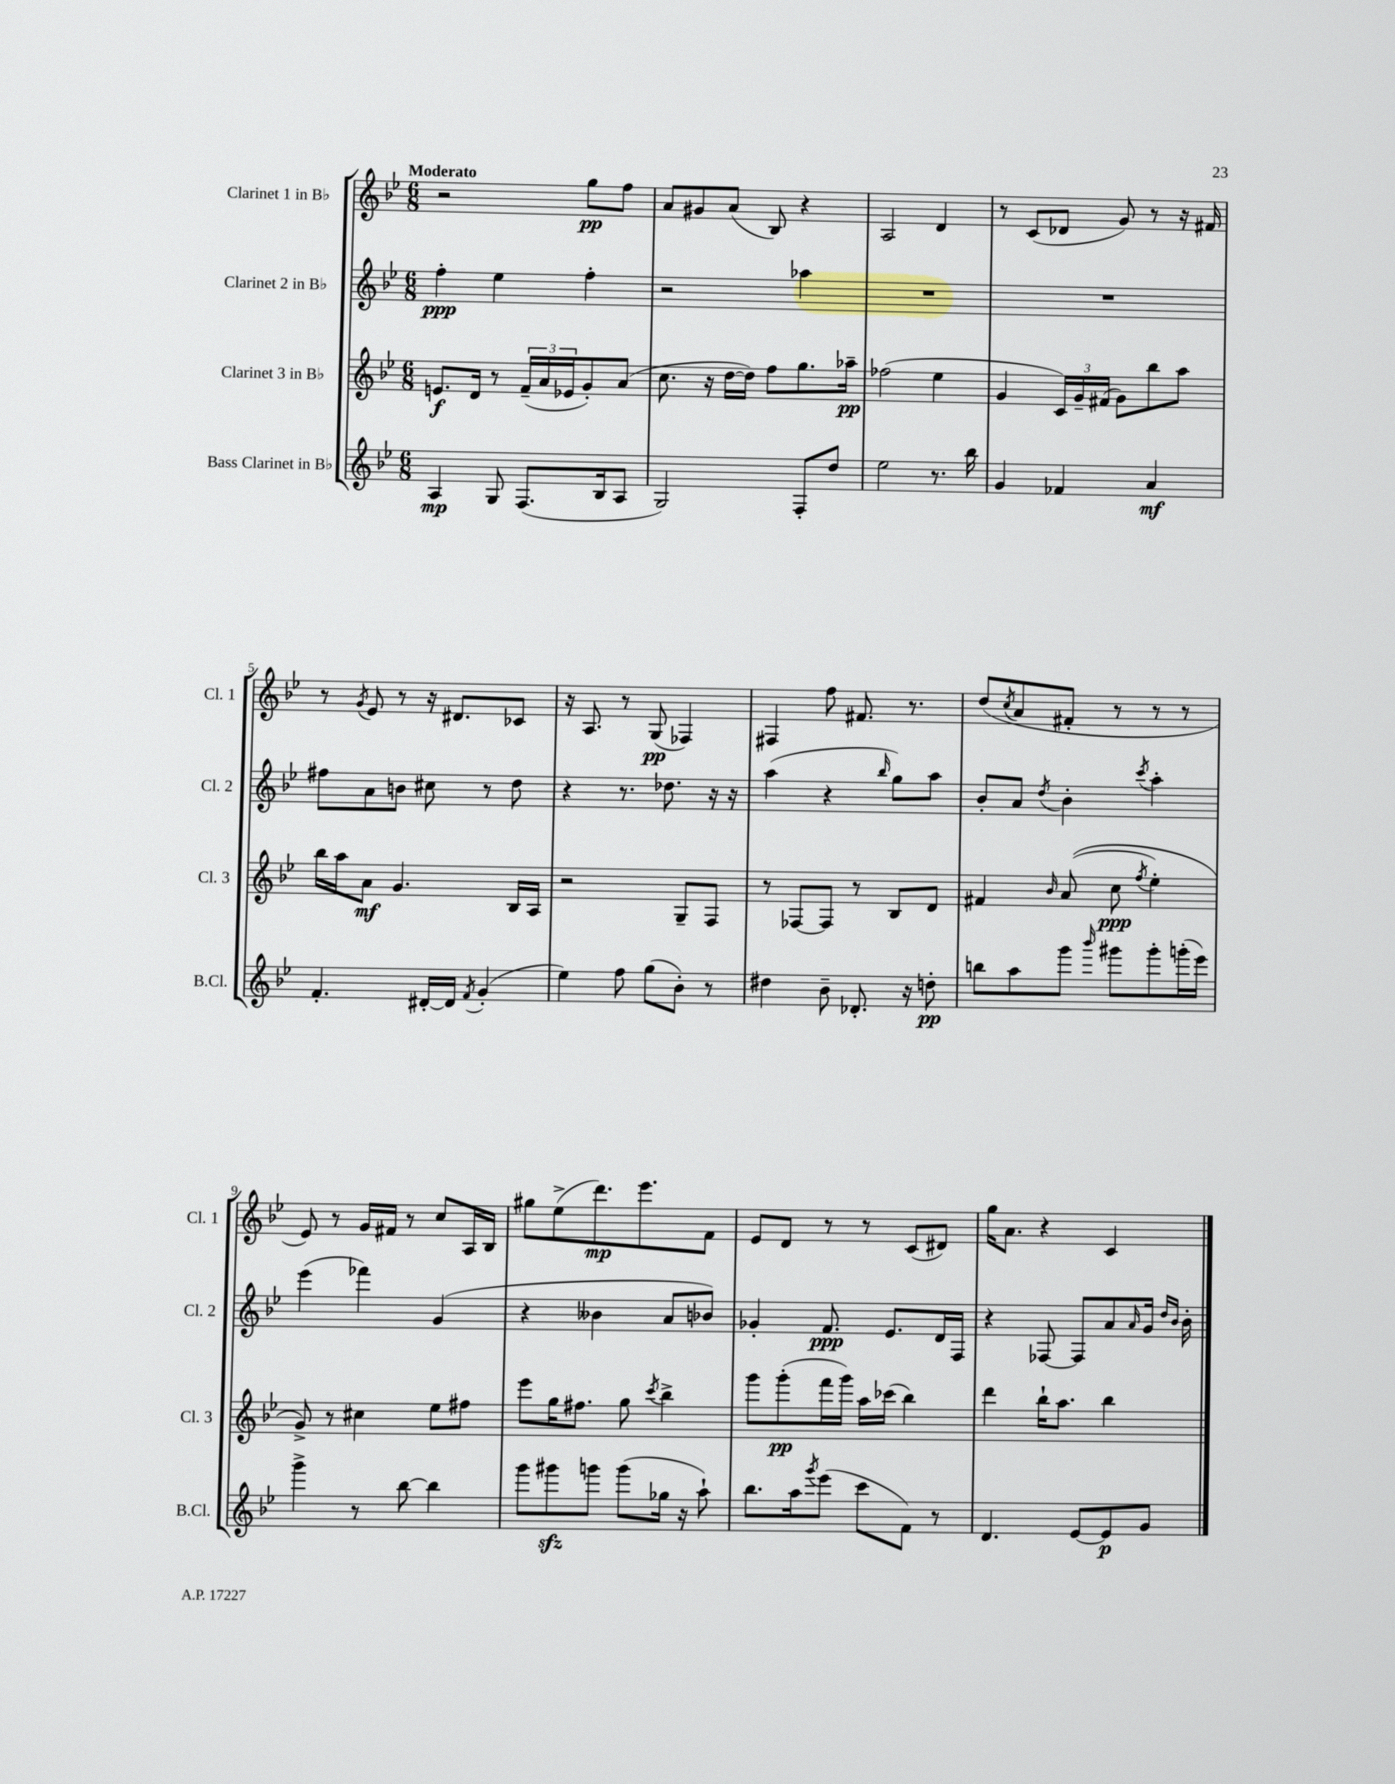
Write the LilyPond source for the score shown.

<<
\new StaffGroup <<
\new Staff = "s0" \with { instrumentName = "Clarinet 1 in Bb" shortInstrumentName = "Cl. 1" } {
    \clef treble \key bes \major \numericTimeSignature \time 6/8 \tempo "Moderato"
    r2 g''8\pp f''8 |
    a'8 gis'8 a'8( bes8) r4 |
    a2 d'4 |
    r8 c'8( des'8 g'8) r8 r16 fis'16 |
    r8 \acciaccatura { g'8 } ees'8 r8 r16 dis'8. ces'8 |
    r16 a8. r8 g8\pp( fes4) |
    fis4 f''8 fis'8. r8. |
    d''8( \acciaccatura { c''8 } a'8 fis'8-. r8 r8 r8 |
    ees'8) r8 g'16 fis'16 r8 c''8 a16 bes16 |
    gis''8 ees''8->( d'''8.\mp) ees'''8. f'8 |
    ees'8 d'8 r8 r8 c'8( dis'8) |
    g''16 a'8. r4 c'4 \bar "|." |
}
\new Staff = "s1" \with { instrumentName = "Clarinet 2 in Bb" shortInstrumentName = "Cl. 2" } {
    \clef treble \key bes \major \numericTimeSignature \time 6/8
    f''4-.\ppp ees''4 f''4-. |
    r2 aes''4 |
    R2. |
    R2. |
    fis''8 a'8 b'8 cis''8 r8 d''8 |
    r4 r8. des''8. r16 r16 |
    a''4( r4 \grace { bes''16 } g''8) a''8 |
    bes'8-. a'8 \acciaccatura { d''8 } bes'4-. \acciaccatura { c'''8 } a''4-. |
    ees'''4( fes'''4) g'4( |
    r4 beses'4 a'8 bes'8) |
    ges'4-. f'8.\ppp ees'8. d'16 f16 |
    r4 fes8~ fes8 a'8 \grace { a'16 } g'16 \grace { d''16 bes'16 } bes'16-. \bar "|." |
}
\new Staff = "s2" \with { instrumentName = "Clarinet 3 in Bb" shortInstrumentName = "Cl. 3" } {
    \clef treble \key bes \major \numericTimeSignature \time 6/8
    e'8.\f d'16 r8 \tuplet 3/2 { f'16--( a'16 ees'16 } g'8-.) a'8( |
    c''8. r16 d''16~ d''16) f''8 g''8. aes''16--\pp |
    fes''2( ees''4 |
    g'4 \tuplet 3/2 { c'16) g'16-- fis'16( } g'8) bes''8 a''8 |
    bes''16 a''16 a'8\mf g'4. bes16 a16 |
    r2 g8-- f8 |
    r8 fes8~ fes8 r8 bes8 d'8 |
    fis'4 \grace { bes'16 } a'8(\( c''8\ppp \acciaccatura { f''8 } ees''4-.) |
    g'8->\) r8 cis''4 ees''8 fis''8 |
    ees'''8 g''16 fis''8. g''8 \acciaccatura { c'''8 } bes''4-> |
    g'''8 g'''8-.\pp( f'''16 g'''16) a''16 ces'''16( bes''4) |
    d'''4 bes''16-! a''8. bes''4 \bar "|." |
}
\new Staff = "s3" \with { instrumentName = "Bass Clarinet in Bb" shortInstrumentName = "B.Cl." } {
    \clef treble \key bes \major \numericTimeSignature \time 6/8
    a4\mp g8 f8.( bes16 a8 |
    g2) f8-. d''8 |
    ees''2 r8. bes''16 |
    g'4 fes'4 a'4\mf |
    f'4.-. dis'16~-. dis'16 \acciaccatura { f'8 } g'4-.( |
    ees''4) f''8 g''8( bes'8-.) r8 |
    dis''4 bes'8-- des'8.-. r16 d''8-.\pp |
    b''8 a''8 g'''8 \grace { bes'''16 } gis'''8 gis'''8-. g'''16-.( ees'''16) |
    g'''4-> r8 bes''8~ bes''4 |
    g'''8 gis'''8\sfz g'''8 g'''8( ges''16 r16 a''8-!) |
    bes''8. a''16 \acciaccatura { g'''8 } ees'''8( c'''8 f'8) r8 |
    d'4. ees'8~ ees'8\p g'8 \bar "|." |
}
>>
>>
